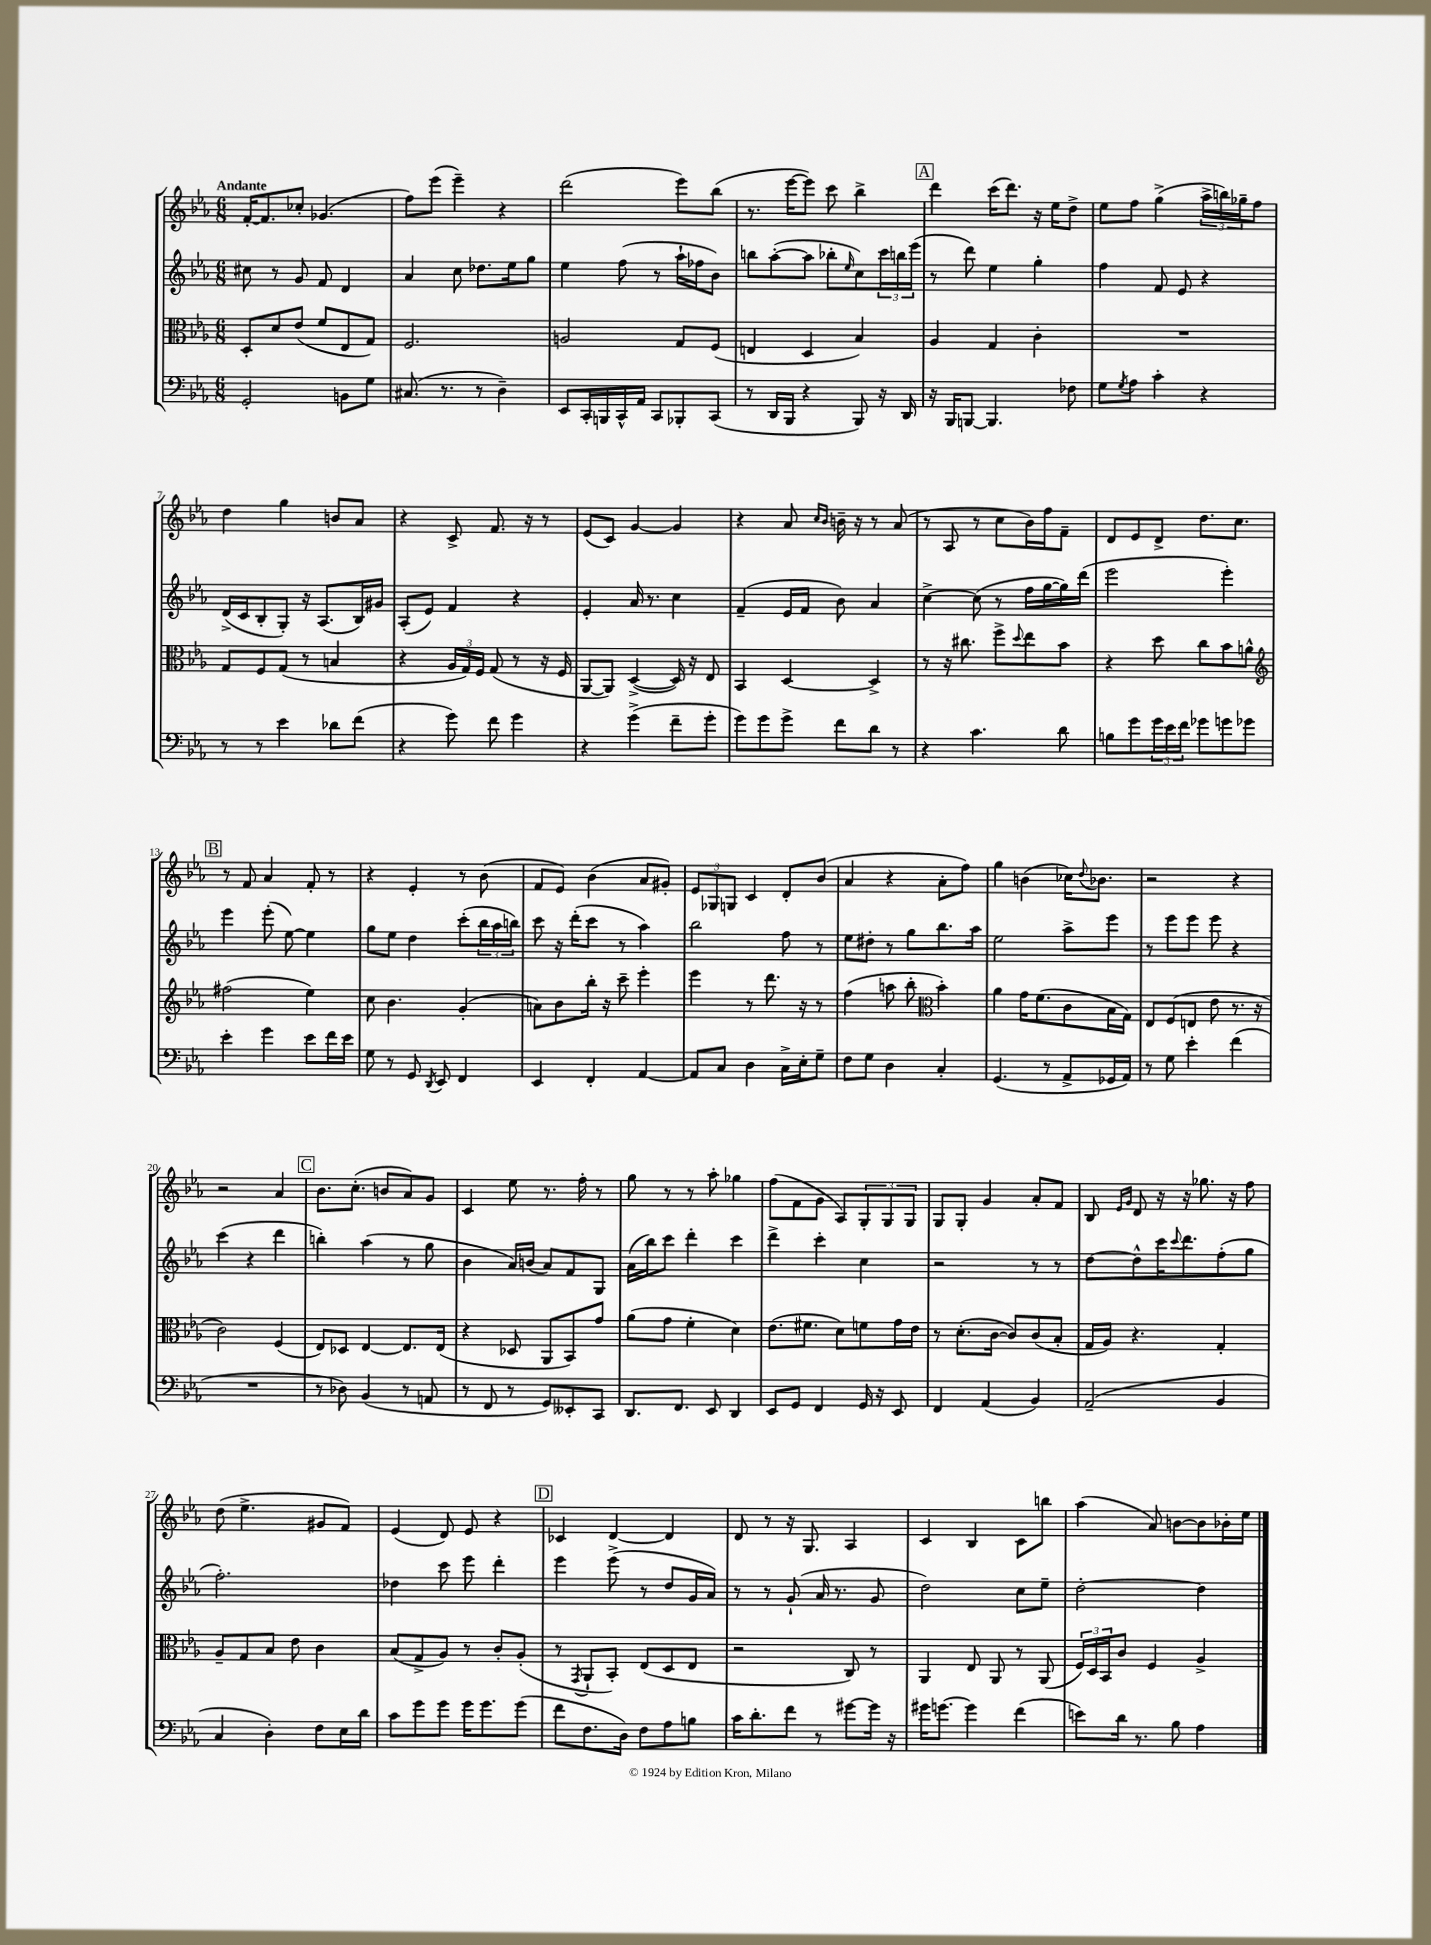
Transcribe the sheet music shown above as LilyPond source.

<<
\new StaffGroup <<
\new Staff = "s0" {
    \clef treble \key ees \major \numericTimeSignature \time 6/8 \tempo "Andante"
    f'16~-. f'8. ces''8-. ges'4.( |
    f''8) ees'''8( ees'''4--) r4 |
    d'''2( ees'''8) bes''8( |
    r8. ees'''16~ ees'''8) c'''8 bes''4-> |
    \mark \markup { \box "A" } d'''4 c'''16( d'''8.) r16 ees''16 d''8-> |
    ees''8 f''8 g''4->( \tuplet 3/2 { aes''16-> b''16) ges''16-- } f''8 |
    d''4 g''4 b'8 aes'8 |
    r4 c'8-> f'8. r16 r8 |
    ees'8( c'8) g'4~ g'4 |
    r4 aes'8 \grace { c''16 bes'16 } b'16-- r16 r8 aes'8( |
    r8 aes8 r8 c''8 bes'16) f''16 f'8-- |
    d'8 ees'8 d'8-> d''8. c''8. |
    \mark \markup { \box "B" } r8 f'8 aes'4 f'8-. r8 |
    r4 ees'4-. r8 bes'8( |
    f'8 ees'8) bes'4( aes'8 gis'8-.) |
    \tuplet 3/2 { ees'8 ges8 g8 } c'4 d'8-. bes'8( |
    aes'4 r4 aes'8-. f''8) |
    g''4 b'4( ces''16) \appoggiatura { d''8 } bes'8. |
    r2 r4 |
    r2 aes'4 |
    \mark \markup { \box "C" } bes'8. c''8.-.( b'8 aes'8) g'8 |
    c'4 ees''8 r8. f''16-. r8 |
    g''8 r8 r8 aes''8-. ges''4 |
    f''8( f'8 g'8 aes8) \tuplet 3/2 { g8-. g8 g8 } |
    g8 g8-. g'4 aes'8-. f'8 |
    bes8 \grace { ees'16 g'16 } d'8 r16 r16 ges''8. r16 f''8 |
    d''8( ees''4.-> gis'8 f'8) |
    ees'4( d'8) ees'8 r4 |
    \mark \markup { \box "D" } ces'4 d'4~ d'4 |
    d'8 r8 r16 g8. aes4 |
    c'4 bes4 c'8 b''8 |
    aes''4( aes'8) b'8~ b'8 bes'16-. ees''16 \bar "|." |
}
\new Staff = "s1" {
    \clef treble \key ees \major \numericTimeSignature \time 6/8
    cis''8 r8 g'8 f'8 d'4 |
    aes'4 c''8 des''8. ees''16 g''8 |
    ees''4 f''8( r8 aes''16-! fes''16 bes'8) |
    b''8 aes''8~-.( aes''8 bes''8-. \grace { ees''16 } c''8) \tuplet 3/2 { c'''16 b''16 ees'''16( } |
    \mark \markup { \box "A" } r8 d'''8) ees''4 g''4-. |
    f''4 f'8 ees'8 r4 |
    d'16->( c'16 bes8-. g8-.) r16 aes8.( bes16) gis'16 |
    aes8-.( ees'8) f'4 r4 |
    ees'4-. aes'16 r8. c''4 |
    f'4--( ees'16 f'16 bes'8) aes'4 |
    c''4~-> c''8( r8 f''16 g''16~ g''16) d'''16( |
    ees'''2 ees'''4-.) |
    \mark \markup { \box "B" } ees'''4 ees'''8-.( ees''8~) ees''4 |
    g''8 ees''8 d''4 c'''8-.( \tuplet 3/2 { bes''16 aes''16 b''16) } |
    c'''8 r16 d'''16-.( c'''8 r8 aes''4) |
    bes''2 f''8 r8 |
    ees''8 dis''8-. r8 g''8 bes''8. aes''16 |
    ees''2 aes''8-> ees'''8 |
    r8 ees'''8 ees'''8 ees'''8 r4 |
    c'''4( r4 d'''4 |
    \mark \markup { \box "C" } b''4-.) aes''4( r8 g''8 |
    bes'4 aes'16) b'16( aes'8) f'8 g8 |
    aes'16( bes''16) c'''8 d'''4-. c'''4 |
    d'''4-> c'''4-. c''4 |
    r2 r8 r8 |
    d''8~ d''8-^ c'''16 \appoggiatura { c'''8 } d'''8. f''8-.( g''8 |
    f''2.-.) |
    des''4 c'''8 ees'''8 d'''4-. |
    \mark \markup { \box "D" } ees'''4 ees'''8->( r8 d''8 g'16 aes'16) |
    r8 r8 g'8-!( aes'16 r8. g'8 |
    d''2) c''8 ees''8-- |
    d''2~-. d''4 \bar "|." |
}
\new Staff = "s2" {
    \clef alto \key ees \major \numericTimeSignature \time 6/8
    d8-. d'8 ees'8( f'8 ees8 g8) |
    f2. |
    a2 g8 f8( |
    e4 d4 bes4) |
    \mark \markup { \box "A" } aes4 g4 c'4-. |
    R2. |
    g8 f8 g8( r8 b4 |
    r4 \tuplet 3/2 { aes16 g16) f16 } g8( r8 r16 f16 |
    aes,8~ aes,8) d4~->( d16) r16 ees8 |
    bes,4 d4~ d4-> |
    r8 r16 cis''8. f''8-> \appoggiatura { d''8 } ees''8 bes'8 |
    r4 d''8 c''8 bes'8 a'8-^ |
    \mark \markup { \box "B" } \clef treble fis''2( ees''4) |
    c''8 bes'4. g'4-.( |
    a'8) bes'8 bes''16-. r16 c'''8-- ees'''4-. |
    ees'''4 r8 d'''8. r16 r8 |
    f''4( a''8 bes''8-. \clef alto bes'4-.) |
    aes'4 g'16 f'8.( c'8 bes16 g16) |
    ees8 f8( e8 ees'8 r8. r16 |
    c'2) f4( |
    \mark \markup { \box "C" } ees8) des8 ees4~ ees8. ees16( |
    r4 des8 aes,8 bes,8) g'8 |
    aes'8( g'8 f'4-. d'4) |
    ees'8.( fis'8. d'8) f'8 g'16 ees'16 |
    r8 d'8.-.( c'16~ c'8) c'8( bes8-. |
    g16 aes16) r4. g4-. |
    aes8-- g8 bes8 ees'8 c'4 |
    bes8( g8-> aes8) r8 c'8-. aes8-.( |
    \mark \markup { \box "D" } r8 \acciaccatura { g,8 } aes,8-! bes,8-.) ees8( d8 ees8 |
    r2 c8) r8 |
    aes,4 ees8 aes,8 r8 aes,8( |
    \tuplet 3/2 { f16) d16 bes,16 } c'8 f4 aes4-> \bar "|." |
}
\new Staff = "s3" {
    \clef bass \key ees \major \numericTimeSignature \time 6/8
    g,2-. b,8 g8 |
    cis8.( r8. r8 d4--) |
    ees,8 c,16-. b,,16 c,16-^ aes,16 c,8 bes,,8-. c,8( |
    r8 d,16 bes,,16 r4 bes,,8) r16 d,16 |
    \mark \markup { \box "A" } r16 bes,,16 b,,8~ b,,4. fes8 |
    g8 \acciaccatura { g8 } aes8 c'4-. r4 |
    r8 r8 ees'4 des'8 f'8( |
    r4 g'8) f'8 g'4 |
    r4 g'4->( f'8-- g'8-. |
    g'8) g'8 g'8-> f'8 d'8 r8 |
    r4 c'4. d'8 |
    b8 g'8 \tuplet 3/2 { g'16 ees'16 f'16 } ges'8 g'8 ges'8 |
    \mark \markup { \box "B" } ees'4-. g'4 ees'8 f'16 ees'16 |
    g8 r8 g,8 \acciaccatura { d,8 } ees,8 f,4 |
    ees,4 f,4-. aes,4~ |
    aes,8 c8 d4 c16-> ees16-. g8-- |
    f8 g8 d4 c4-. |
    g,4.( r8 aes,8-> ges,16 aes,16) |
    r8 g8 ees'4-. f'4( |
    R2. |
    \mark \markup { \box "C" } r8 des8) bes,4( r8 a,8 |
    r8 f,8 r8 g,8) eeses,8-. c,8 |
    d,8. f,8. ees,8 d,4 |
    ees,8 g,8 f,4 g,16 r16 ees,8 |
    f,4 aes,4( bes,4) |
    aes,2--( bes,4 |
    c4 d4-.) f8 ees16 d'16 |
    c'8 g'8 g'8 g'16 g'8. g'8( |
    \mark \markup { \box "D" } f'8 f8. d16) f8 aes8 b8 |
    c'16 d'8.-. f'8 r8 gis'8~ gis'16 r16 |
    gis'16 g'8.~ g'4 f'4( |
    e'8) d'16 r8. bes8 aes4 \bar "|." |
}
>>
>>
